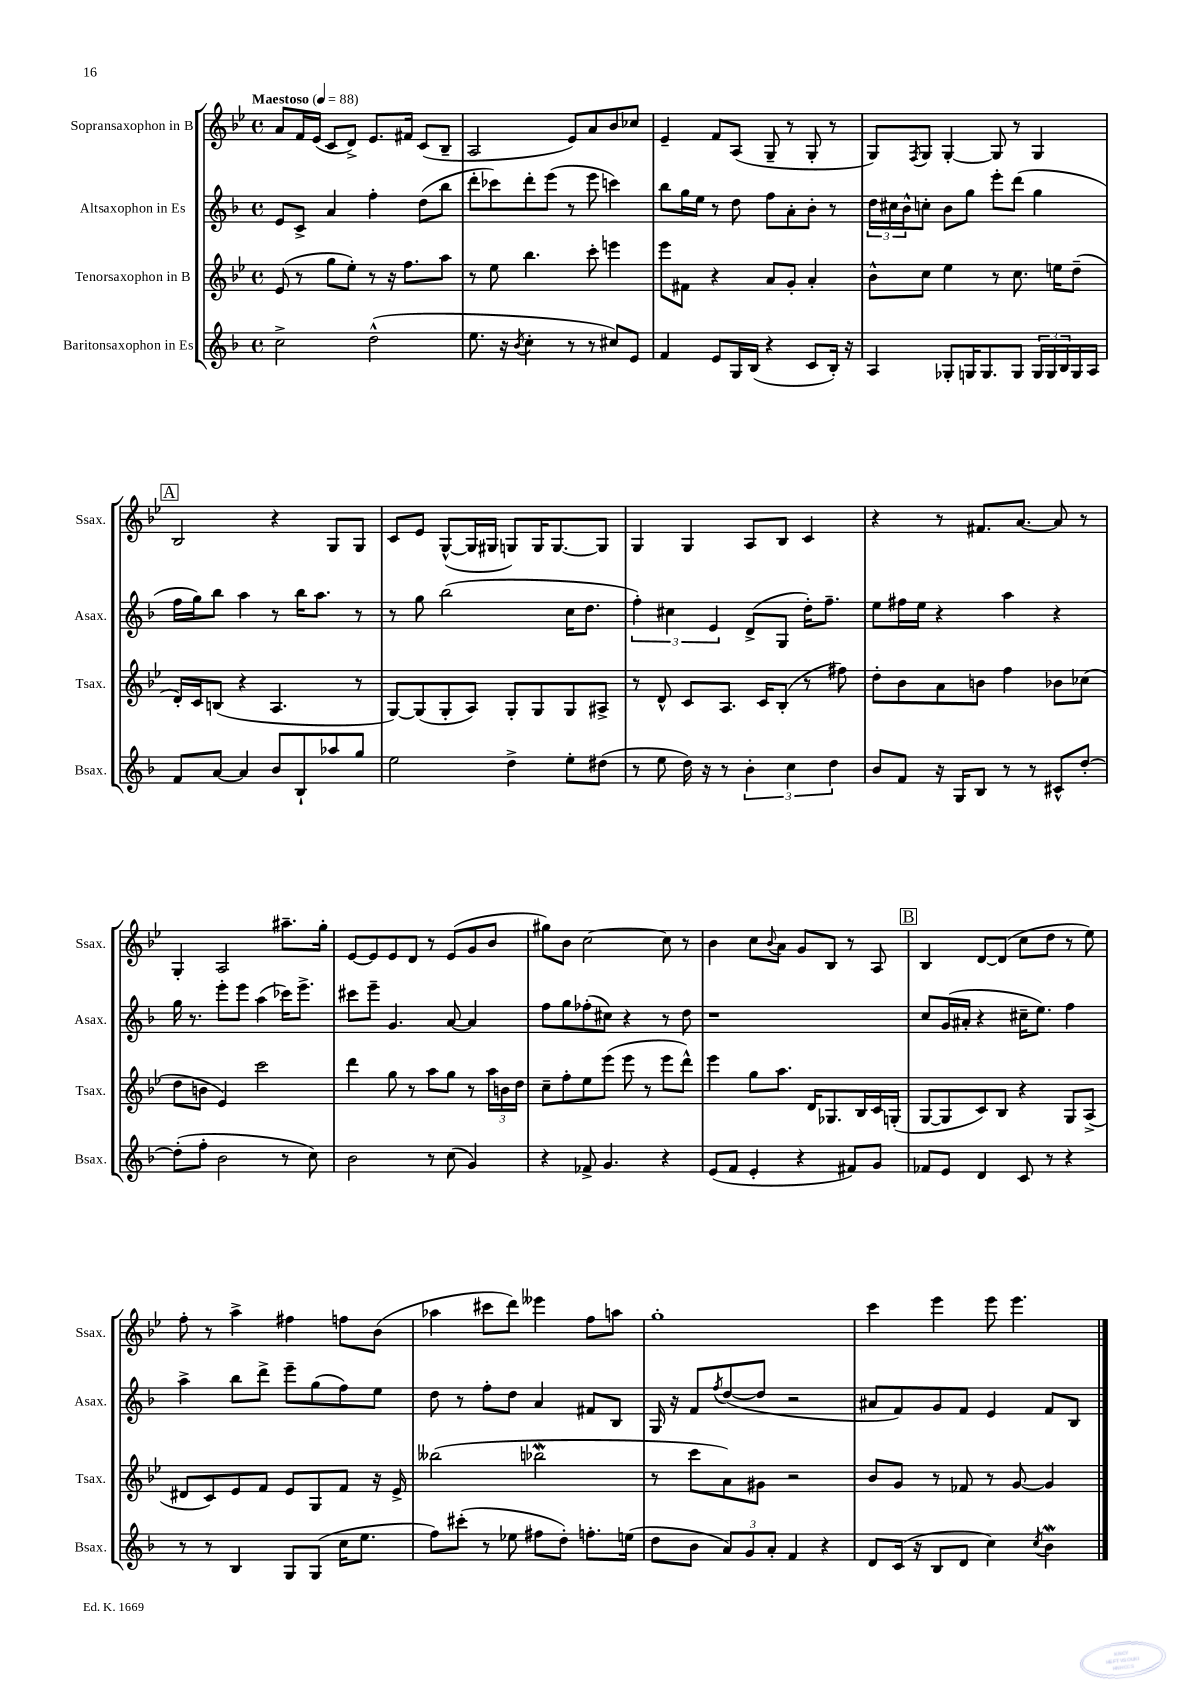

**kern	**kern	**kern	**kern
*part4	*part3	*part2	*part1
*staff4	*staff3	*staff2	*staff1
*I"Baritonsaxophon in Es	*I"Tenorsaxophon in B	*I"Altsaxophon in Es	*I"Sopransaxophon in B
*I'Bsax.	*I'Tsax.	*I'Asax.	*I'Ssax.
*clefG2	*clefG2	*clefG2	*clefG2
*k[b-]	*k[b-e-]	*k[b-]	*k[b-e-]
*M4/4	*M4/4	*M4/4	*M4/4
*met(c)	*met(c)	*met(c)	*met(c)
*MM88	*MM88	*MM88	*MM88
=1	=1	=1	=1
!	!	!	!LO:TX:a:B:t=Maestoso
2cc^\	(8e-/	8e/L	8a/L
.	8r	8c^/J	16f/L
.	.	.	(16e-/JJ
.	8gg\L	4a/	8c/L
.	8ee-'\J)	.	8d^/J)
(2dd^^\	8r	4ff'\	8.e-/L
.	16r	.	.
.	8.ff\L	.	16f#X/Jk
.	.	(8dd\L	(8c/L
.	8aa\J	8bb-\J	8B-~/J
=2	=2	=2	=2
8.ee\	8r	8ddd'\L	2A/
.	8ee-\	8ccc-X\)	.
16r	.	.	.
8qb-/	.	.	.
4cc'\	4.bb-\	8ddd'\	.
.	.	(8eee\J	.
8r	.	8r	8e-/L)
8r	8ccc'\	8eee\	8a/
8cc#X/L)	4eeen\	4cccn\)	8b-/
8e/J	.	.	8cc-X/J
=3	=3	=3	=3
4f/	8eee-\L	8bb-\L	4e-~/
.	8f#X\J	16gg\L	.
.	.	16ee\JJ	.
8e/L	4r	8r	8f/L
16G/L	.	8dd\	(8A/J
(16B-/JJ	.	.	.
4r	8a/L	8ff\L	8G~/
.	8g'/J	8a'\	8r
8c/L	4a'/	8b-'\J	8G'/
16B-'/Jk)	.	8r	8r
16r	.	.	.
=4	=4	=4	=4
4A/	8b-^^\L	24dd\LL	8G/L)
.	.	24cc#X\	.
.	.	24b-^^\J	.
.	.	.	8qF/
.	8cc\J	8ccn'\J	8G/J
8G-X'/L	4ee-\	8b-\L	[4G'/
16Gn/K	.	8gg\J	.
8.G/	.	.	.
.	8r	8eee'\L	8G/]
8G/J	8.cc\	(8ddd\J	8r
24G/LL	.	4gg\	4G/
24G/	.	.	.
.	16een\KL	.	.
24B-/	.	.	.
16G/	(8dd~\J	.	.
16A/JJ	.	.	.
!!LO:LB:g=z
!!LO:REH:place=s1:t=A
=5	=5	=5	=5
8f/L	16d'/LL)	16ff\LL	2B-/
.	16c/J	16gg\J)	.
[8a/J	(8Bn/J	8bb-\J	.
4a/]	4r	4aa\	.
8b-/L	4.A/	8r	4r
8B-`/	.	16bb-\KL	.
.	.	8.aa\J	.
8aa-X/	.	.	8G/L
8gg/J	8r	8r	8G/J
=6	=6	=6	=6
2ee\	[8G/L)	8r	8c/L
.	(8G/]	8gg\	8e-/J
.	8G'/	(2bb-\	([8G^^/L
.	8A/J)	.	16G/L]
.	.	.	16G#X/JJ
4dd^\	8G'/L	.	8Gn/L)
.	8G/	.	16G/K
.	.	.	[8.G/
8ee'\L	8G/	16cc\KL	.
.	.	8.dd\J	.
(8dd#X\J	8A#X^/J	.	8G/J]
=7	=7	=7	=7
8r	8r	6ff'\)	4G/
8ee\	8d^^/	.	.
.	.	6cc#X\	.
16dd\)	8c/L	.	4G/
16r	.	.	.
.	.	6e/	.
8r	8.A/J	.	.
6b-'\	.	(8d^/L	8A/L
.	16c/KL	.	.
.	(8B-'/J	8G/J	8B-/J
6cc\	.	.	.
.	8r	16dd'\KL)	4c/
.	.	8.ff~\J	.
6dd\	.	.	.
.	8ff#X\)	.	.
=8	=8	=8	=8
8b-/L	8dd'\L	8ee\L	4r
8f/J	8b-\	16ff#X\L	.
.	.	16ee\JJ	.
16r	8a\	4r	8r
16G/KL	.	.	.
8B-/J	8bn\J	.	8.f#X/L
8r	4ff\	4aa\	.
.	.	.	[8.a/J
8r	.	.	.
8c#X^^/L	8b-X\L	4r	8a/]
[8dd'/J	(8cc-X\J	.	8r
!!LO:LB:g=z
=9	=9	=9	=9
(8dd'\L]	8dd\L	16gg\	4G'/
.	.	8.r	.
8ff'\J	8bn\J	.	.
2b-\	4e-/)	8eee'\L	2A/
.	.	8eee\J	.
.	2ccc\	(4aa\	.
8r	.	16ccc-X\KL)	8.aa#X~\L
.	.	8.eee^\J	.
8cc\)	.	.	.
.	.	.	16gg'\Jk
=10	=10	=10	=10
2b-\	4ddd\	8ccc#X\L	[8e-/L
.	.	8eee~\J	8e-/]
.	8gg\	4.g/	8e-/
.	8r	.	8d/J
8r	8aa\L	.	8r
(8cc\	8gg\J	[8a/	(8e-/L
4g/)	8r	4a/]	8g/
.	24aa\LL	.	8b-/J
.	24bn\	.	.
.	24dd\JJ	.	.
=11	=11	=11	=11
4r	8cc~\L	8ff\L	8gg#X\L)
.	8ff'\	8gg\	8b-\J
8f-X^/	8ee-\	(8ff-X'\	[2cc\
4.g/	(8eee-\J	8cc#X\J)	.
.	8eee-\	4r	.
.	8r	.	.
4r	8eee-\L	8r	8cc\]
.	8ddd^^\J)	8dd\	8r
=12	=12	=12	=12
(8e/L	4eee-\	1r	4b-\
8f/J	.	.	.
4e'/	8gg\L	.	8cc\L
.	.	.	8qqb-/
.	8.aa\J	.	8a\J
4r	.	.	8g/L
.	16d/KL	.	.
.	8.G-X/	.	8B-/J
8f#X/L)	.	.	8r
.	16B-/L	.	.
8g/J	16c/	.	8A/
.	(16Gn'/JJ	.	.
!!LO:REH:place=s1:t=B
=13	=13	=13	=13
8f-X/L	[8G/L	8cc/L	4B-/
8e/J	8G/]	(16g/L	.
.	.	16a#X'/JJ	.
4d/	8c/)	4r	[8d/L
.	8B-/J	.	(8d/J]
8c/	4r	16cc#X~\KL	8cc\L
.	.	8.ee\J)	.
8r	.	.	8dd\J
4r	8G/L	4ff\	8r
.	(8A^/J	.	8ee-\)
!!LO:LB:g=z
=14	=14	=14	=14
8r	8d#X/L	4aa^\	8ff'\
8r	8c/)	.	8r
4B-/	8e-/	8bb-\L	4aa^\
.	8f/J	8ddd^\J	.
8G/L	8e-/L	8eee~\L	4ff#X\
(8G/J	8G/	(8gg\	.
16cc\KL	8f/J	8ff\)	8ffn\L
8.ee\J	.	.	.
.	16r	8ee\J	(8b-\J
.	16e-^/	.	.
=15	=15	=15	=15
8ff\L)	(2bb--X\	8dd\	4aa-X\
(8ccc#X'\J	.	8r	.
8r	.	8ff'\L	8ccc#X\L
8ee-X\	.	8dd\J	8ddd\J)
8ff#X\L	2bb-Xw\	4a/	4eee--X\
8dd'\J)	.	.	.
8.ffn'\L	.	8f#X/L	8ff\L
.	.	8B-/J	8aan\J
(16een\Jk	.	.	.
=16	=16	=16	=16
8dd\L	8r	16G/	1gg'
.	.	16r	.
8b-\J	8ccc\L	8f/L	.
.	.	8qff/	.
12a/L)	8a\)	([8dd/	.
12g/	.	.	.
.	8g#X\J	8dd/J]	.
12a'/J	.	.	.
4f/	2r	2r	.
4r	.	.	.
=17	=17	=17	=17
8d/L	8b-/L	8a#X/L	4ccc\
(16c/Jk	8g/J	8f/)	.
16r	.	.	.
8B-/L	8r	8g/	4eee-\
8d/J	8f-X/	8f/J	.
4cc\)	8r	4e/	8eee-\
.	[8g/	.	4.eee-\
8qcc/	.	.	.
4b-w\	4g/]	8f/L	.
.	.	8B-/J	.
==	==	==	==
*-	*-	*-	*-
